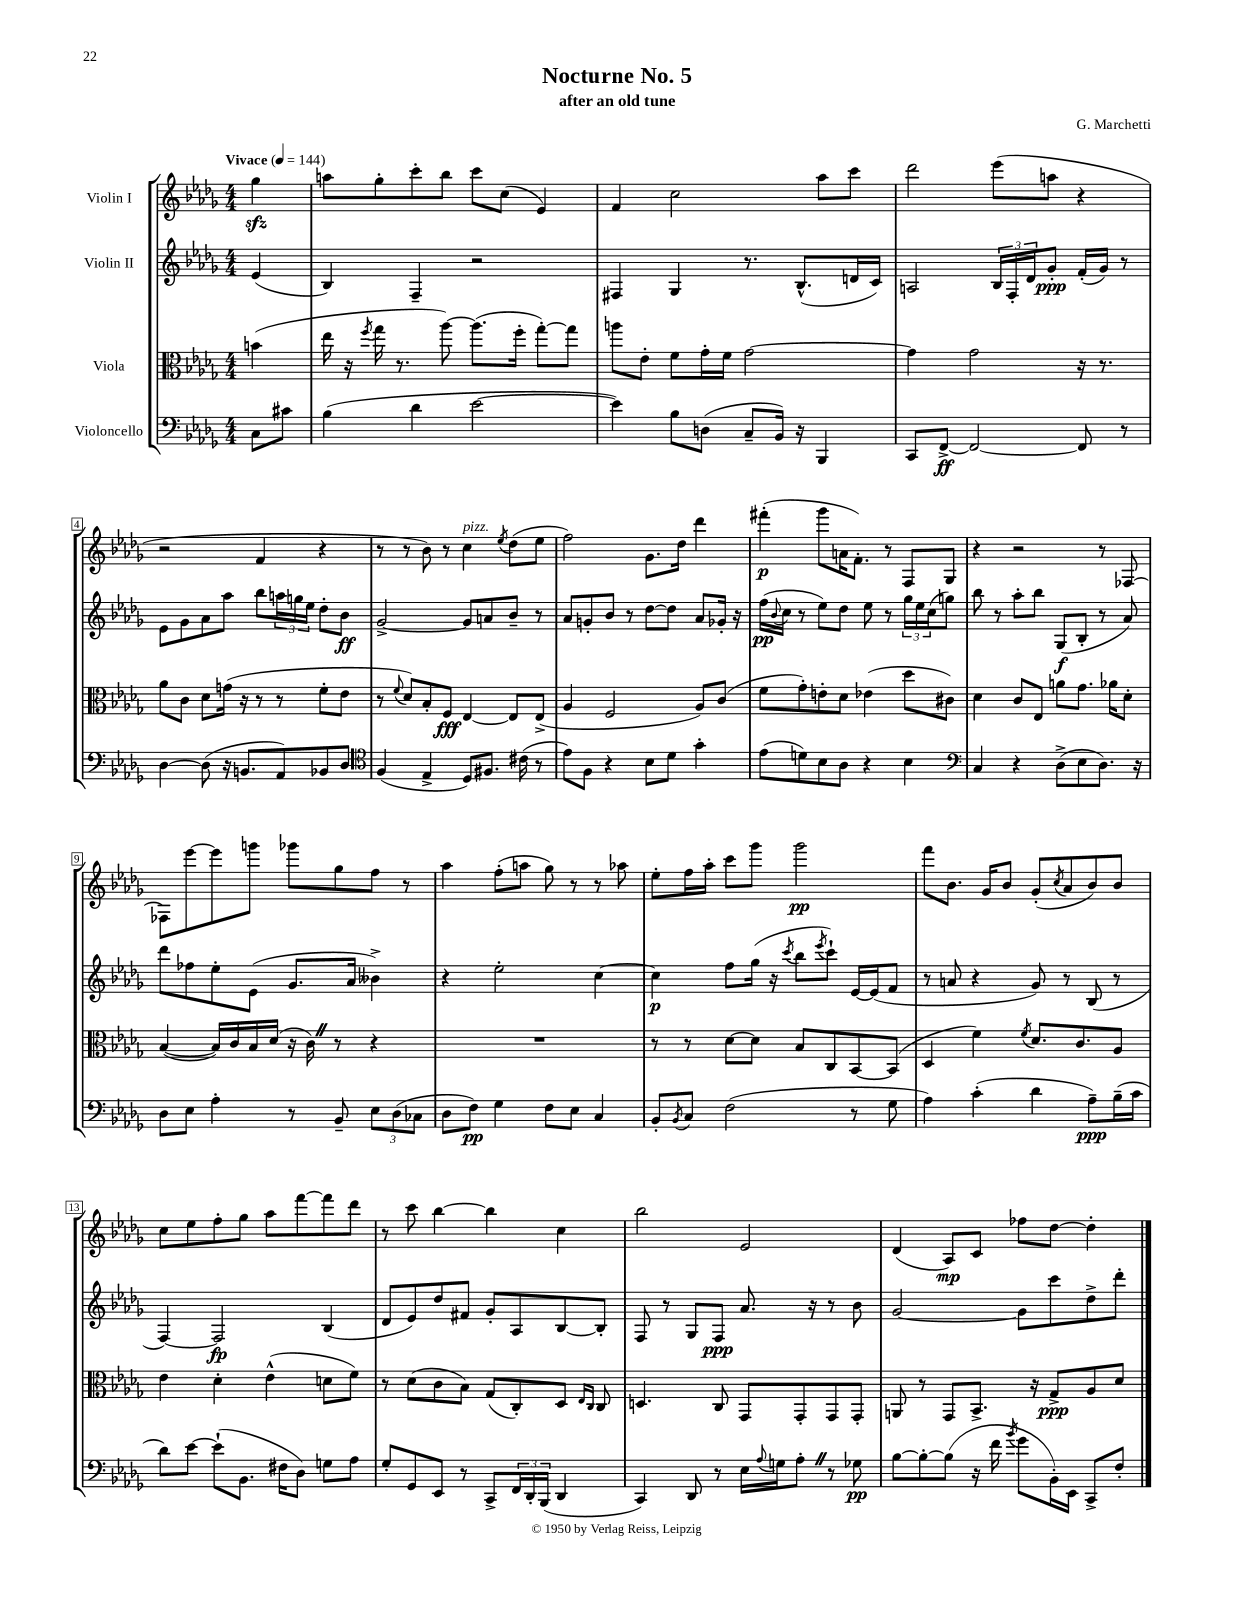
\header { title = "Nocturne No. 5" composer = "G. Marchetti" subtitle = "after an old tune" }
<<
\new StaffGroup <<
\new Staff = "s0" \with { instrumentName = "Violin I" } {
    \clef treble \key des \major \numericTimeSignature \time 4/4 \partial 4 \tempo "Vivace" 4 = 144
    ges''4\sfz |
    a''8 ges''8-. c'''8-. bes''8 c'''8 c''8( ees'4) |
    f'4 c''2 aes''8 c'''8 |
    des'''2 ees'''8( a''8 r4 |
    r2 f'4 r4 |
    r8 r8 bes'8) r8 c''4^\markup { \italic "pizz." } \acciaccatura { ees''8 } des''8( ees''8 |
    f''2) ges'8. des''16 des'''4 |
    fis'''4-.\p( ges'''8 a'16 f'8.-.) r8 f8 ges8 |
    r4 r2 r8 fes8~ |
    fes8 ees'''8~ ees'''8 g'''8 ges'''8 ges''8 f''8 r8 |
    aes''4 f''8-.( a''8 ges''8) r8 r8 aes''8 |
    ees''8-. f''16 aes''16-. c'''8 ges'''8 ges'''2\pp |
    f'''8 bes'8. ges'16 bes'8 ges'8-.( \acciaccatura { c''8 } aes'8 bes'8) bes'8 |
    c''8 ees''8 f''8-. ges''8 aes''8 f'''8~ f'''8 des'''8 |
    r8 c'''8 bes''4~ bes''4 c''4 |
    bes''2 ees'2 |
    des'4( aes8\mp) c'8 fes''8 des''8~ des''4-. \bar "|." |
}
\new Staff = "s1" \with { instrumentName = "Violin II" } {
    \clef treble \key des \major \numericTimeSignature \time 4/4 \partial 4
    ees'4( |
    bes4) f4-- r2 |
    fis4 ges4 r8. bes8.-^( d'16 c'16) |
    a2 \tuplet 3/2 { bes16 f16-. des'16 } ges'8-.\ppp f'16-.( ges'16) r8 |
    ees'8 ges'8 aes'8 aes''8 bes''8 \tuplet 3/2 { a''16 g''16 ees''16 } des''8-. bes'8\ff |
    ges'2~-> ges'8 a'8 bes'8-- r8 |
    aes'8 g'8-. bes'8 r8 des''8~ des''8 aes'8 ges'16-. r16 |
    f''16\pp( \appoggiatura { bes'8 } c''16 r8 ees''8) des''8 ees''8 r8 \tuplet 3/2 { ges''16 ees''16 c''16( } g''8) |
    bes''8 r8 aes''8-. bes''8 ges8\f( bes8-. r8 aes'8) |
    des'''8 fes''8 ees''8-. ees'8( ges'8. aes'16 beses'4->) |
    r4 ees''2-. c''4~ |
    c''4\p f''8 ges''16( r16 \acciaccatura { c'''8 } bes''8 \acciaccatura { ees'''8 } c'''8-!) ees'16~ ees'16( f'8 |
    r8 a'8 r4 ges'8) r8 bes8( r8 |
    f4~) f2\fp bes4( |
    des'8 ees'8) des''8 fis'8 ges'8-. aes8 bes8~ bes8-. |
    f8 r8 ges8 f8\ppp aes'8. r16 r8 bes'8 |
    ges'2~ ges'8 c'''8 des''8-> des'''8-. \bar "|." |
}
\new Staff = "s2" \with { instrumentName = "Viola" } {
    \clef alto \key des \major \numericTimeSignature \time 4/4 \partial 4
    b'4( |
    ees''16 r16 \acciaccatura { f''8 } ges''16 r8. aes''8~) aes''8.( f''16-. ges''8~-.) ges''8 |
    a''8 ees'8-. f'8 ges'16-. f'16 ges'2~ |
    ges'4 ges'2 r16 r8. |
    aes'8 c'8 des'8 g'16( r16 r8 r8 f'8-. ees'8 |
    r8 \appoggiatura { f'8 } des'8) bes8-. f8\fff ees4~ ees8 ees8->( |
    aes4 f2 aes8) c'8( |
    f'8 ges'8-.) e'8-. des'8 ees'4( des''8 cis'8) |
    des'4 c'8 ees8 a'8 ges'8. aes'16 des'8-. |
    bes4~( bes16) c'16 bes16 des'16( r16 c'16) \once \override BreathingSign.text = \markup { \musicglyph "scripts.caesura.straight" } \breathe r8 r4 |
    R1 |
    r8 r8 des'8~ des'8 bes8 c8 bes,8~ bes,8( |
    des4 f'4) \acciaccatura { f'8 } des'8. c'8. aes8 |
    ees'4 des'4-. ees'4-^( d'8 f'8) |
    r8 des'8( c'8 bes8) ges8( c8-.) des8 \grace { ees16 c16 } c8 |
    d4. c8 ges,8 ges,8-. ges,8 ges,8-. |
    a,8 r8 ges,8 bes,8.-> r16 ges8->\ppp aes8 des'8 \bar "|." |
}
\new Staff = "s3" \with { instrumentName = "Violoncello" } {
    \clef bass \key des \major \numericTimeSignature \time 4/4 \partial 4
    c8 cis'8 |
    bes4( des'4 ees'2~ |
    ees'4) bes8 d8( c8-- bes,16) r16 bes,,4 |
    c,8 f,8~->\ff f,2~ f,8 r8 |
    des4~ des8( r16 b,8. aes,8) bes,8 des8 |
    \clef tenor f4( ees4-> des8) fis8. cis'16( r8 |
    ees'8) f8 r4 bes8 des'8 ges'4-. |
    ees'8( d'8) bes8 aes8 r4 bes4 |
    \clef bass c4 r4 des8->( ees8 des8.) r16 |
    des8 ees8 aes4-. r8 bes,8-- \tuplet 3/2 { ees8 des8( ces8 } |
    des8 f8\pp) ges4 f8 ees8 c4 |
    bes,8-. \acciaccatura { bes,8 } c8 f2( r8 ges8 |
    aes4) c'4-.( des'4 aes8--\ppp) bes16--( c'16 |
    des'8) ees'8~ ees'8-!( bes,8. fis16 des8) g8 aes8 |
    ges8-. ges,8 ees,8 r8 c,8-> \tuplet 3/2 { f,16 des,16-. bes,,16( } des,4 |
    c,4) des,8 r8 ees16 \appoggiatura { aes8 } g16 aes8-. \once \override BreathingSign.text = \markup { \musicglyph "scripts.caesura.straight" } \breathe r8 ges8\pp |
    bes8~ bes8~-. bes8( r16 f'16 \acciaccatura { bes'8 } ges'8 bes,16-.) ees,16 c,8-> f8-. \bar "|." |
}
>>
>>
\layout { \context { \Score \override BarNumber.stencil = #(make-stencil-boxer 0.1 0.3 ly:text-interface::print) } }
